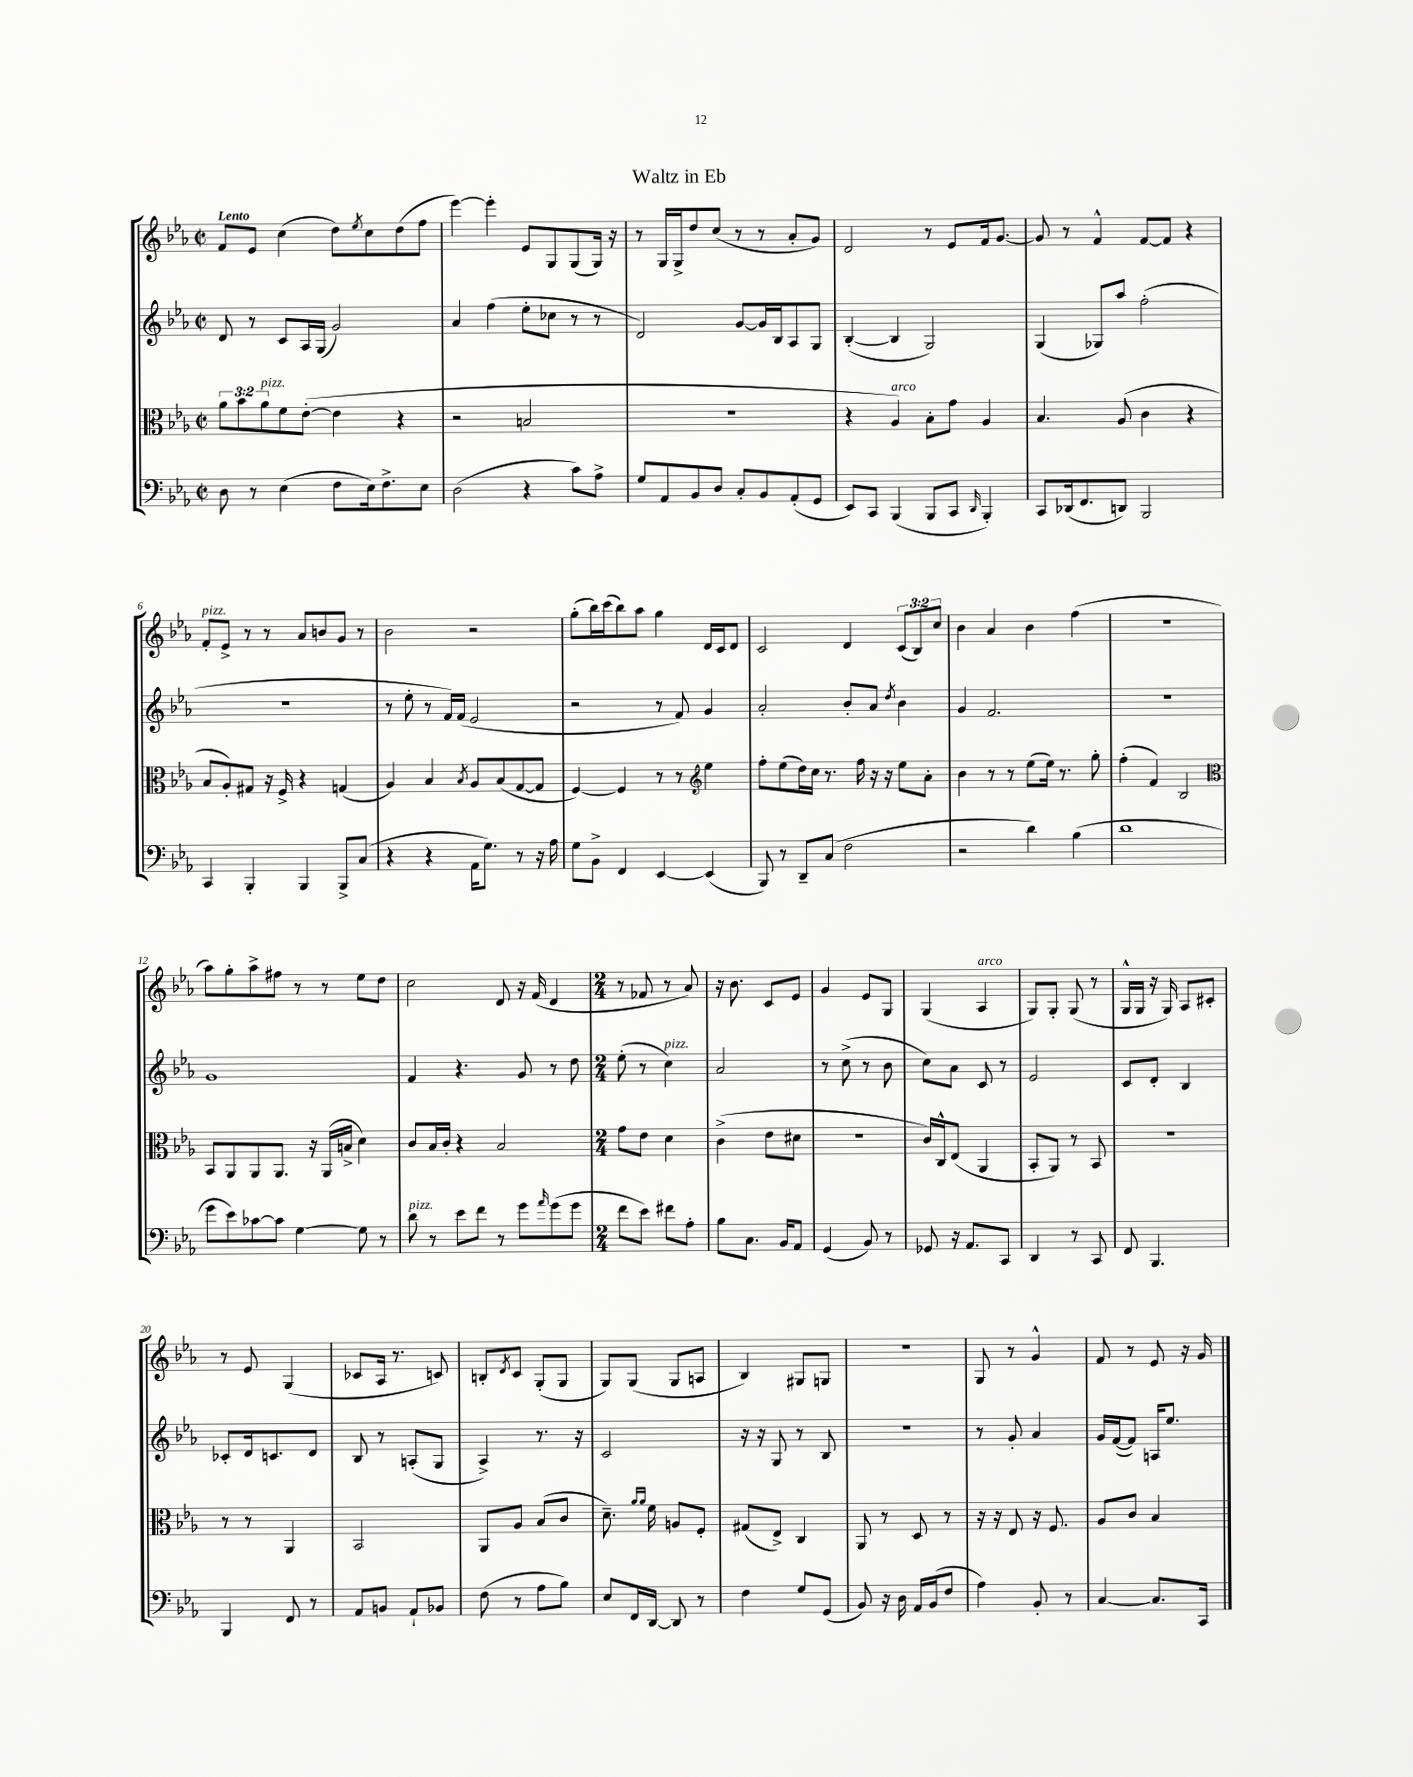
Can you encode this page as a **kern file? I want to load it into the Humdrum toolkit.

**kern	**kern	**kern	**kern
*part4	*part3	*part2	*part1
*staff4	*staff3	*staff2	*staff1
*clefF4	*clefC3	*clefG2	*clefG2
*k[b-e-a-]	*k[b-e-a-]	*k[b-e-a-]	*k[b-e-a-]
*M2/2	*M2/2	*M2/2	*M2/2
*met(c|)	*met(c|)	*met(c|)	*met(c|)
=1	=1	=1	=1
!	!	!	!LO:TX:a:B:t=Lento
8D\	12a-\L	8d/	8f/L
.	12b-\	.	.
8r	.	8r	8e-/J
!	!LO:TX:a:i:t=pizz.	!	!
.	12a-\	.	.
(4E-\	8f\	8c/L	(4cc\
.	([8e-'\J	16A-/L	.
.	.	(16G/JJ	.
8F\L	4e-\]	2g/)	8dd\L)
.	.	.	8qee-/
16E-\k)	.	.	8cc\
8.F^\	.	.	.
.	4r	.	(8dd\
8E-\J	.	.	8ff\J
=2	=2	=2	=2
(2D\	2r	4a-/	[4eee-\)
.	.	(4ff\	4eee-'\]
4r	2Bn/	8ee-'\L	8e-/L
.	.	8cc-X\J	8G/
8c\L)	.	8r	(8G/
8A-^\J	.	8r	16G/Jk)
.	.	.	16r
=3	=3	=3	=3
8G/L	1r	2d/)	8r
8AA-/	.	.	16G/LL
.	.	.	16G^/J
8BB-/	.	.	8dd/
8D/J	.	.	(8cc/J
8C'/L	.	[8g/L	8r
8BB-/	.	16g/L]	8r
.	.	16B-/J	.
(8AA-'/	.	8A-/	8a-'/L
8GG/J	.	8G/J	8g/J)
=4	=4	=4	=4
8EE-/L)	4r	([4B-'/	2d/
8CC/J	.	.	.
!	!LO:TX:a:i:t=arco	!	!
(4BBB-/	4A-/)	4B-/]	.
8BBB-/L	8B-'\L	2G/)	8r
8CC/J	8g\J	.	8e-/L
16qqDD/	.	.	.
4BBB-'/)	4A-/	.	16f/k
.	.	.	[8.g/J
=5	=5	=5	=5
8CC/L	4.B-/	(4G/	8g/]
(16DD-X/k	.	.	8r
8.FF/	.	.	.
.	.	8G-X/L)	4f^^/
8DDn/J)	(8A-/	8aa-/J	.
2BBB-/	4c\	(2ff'\	[8f/L
.	.	.	8f/J]
.	4r	.	4r
!!LO:LB:g=z
=6	=6	=6	=6
!	!	!	!LO:TX:a:i:t=pizz.
4CC/	8B-/L	1r	8f'/L
.	8A-'/)	.	8e-^/J
4BBB-'/	8G#X/J	.	8r
.	16r	.	8r
.	16F^/	.	.
4BBB-/	4r	.	8a-/L
.	.	.	8bn/
8BBB-^/L	(4Gn/	.	8g/J
(8C/J	.	.	8r
=7	=7	=7	=7
4r	4A-/)	8r	2b-\
.	.	8ee-'\	.
4r	4B-/	8r	.
.	.	16f/LL)	.
.	.	(16f/JJ	.
.	8qB-/	.	.
16AA-\KL	8A-/L	2e-/	2r
8.G\J)	.	.	.
.	(8B-/	.	.
8r	[8G/	.	.
16r	8G/J]	.	.
16A-\	.	.	.
=8	=8	=8	=8
8G\L	[4F/)	2r	(8gg'\L
8BB-^\J	.	.	16bb-\L)
.	.	.	(16ccc\J
4FF/	4F/]	.	8bb-\)
.	.	.	8aa-\J
[4EE-/	8r	8r	4gg\
.	8r	8f/)	.
*	*clefG2	*	*
(4EE-/]	4ee-\	4g/	16d/LL
.	.	.	16c/J
.	.	.	8d/J
=9	=9	=9	=9
8BBB-/)	8ff'\L	2a-'/	2c/
8r	(8ee-\	.	.
8DD~/L	16dd\L)	.	.
.	16cc\JJ	.	.
(8C/J	8.r	.	.
2F\	.	8b-'/L	4d/
.	16ff\	.	.
.	16r	8a-/J	.
.	16r	.	.
.	.	8qdd/	.
.	8ee-\L	4b-\	(12c/L
.	.	.	12B-/)
.	8a-'\J	.	.
.	.	.	12cc/J
=10	=10	=10	=10
2r	4b-\	4g/	4b-\
.	8r	2.f/	4a-/
.	8r	.	.
4d\)	(8ee-\L	.	4b-\
.	16ee-\Jk)	.	.
.	8.r	.	.
(4B-\	.	.	(4ff\
.	8gg'\	.	.
=11	=11	=11	=11
1d	(4ff'\	1r	1r
.	4f/)	.	.
.	2B-/	.	.
!!LO:LB:g=z
=12	=12	=12	=12
*	*clefC3	*	*
8g\L	8BB-/L	1g	8aa-\L)
8e-\)	8AA-/	.	8gg'\
[8c-X\	8AA-/	.	8aa-^\
8c-\J]	8.AA-/J	.	8ff#X\J
[4G\	.	.	8r
.	16r	.	.
.	(16AA-/LL	.	8r
.	16Bn^/JJ	.	.
8G\]	4d\)	.	8ee-\L
8r	.	.	8dd\J
=13	=13	=13	=13
!LO:TX:a:i:t=pizz.	!	!	!
8d\	8c/L	4f/	2cc\
8r	16B-/L	.	.
.	16c'/JJ	.	.
8e-\L	4r	4.r	.
8f\J	.	.	.
8r	2B-/	.	8d/
8g\L	.	8g/	16r
.	.	.	(16f/
16qqa-/	.	.	.
(8g\	.	8r	4d/
8g\J	.	8dd\	.
=14	=14	=14	=14
*M2/4	*M2/4	*M2/4	*M2/4
8f\L	8g\L	(8ee-'\	8r
8e-\J)	8e-\J	8r	8f-X/
!	!	!LO:TX:a:i:t=pizz.	!
8f#X\L	4d\	4cc\)	8r
8A-'\J	.	.	8a-/)
=15	=15	=15	=15
8B-\L	(4c^\	2a-/	16r
.	.	.	8.b-\
8.C\J	.	.	.
.	8e-\L	.	8c/L
16BB-/KL	.	.	.
8AA-/J	8d#X\J	.	8e-/J
=16	=16	=16	=16
(4GG/	2r	8r	4g/
.	.	(8cc^\	.
8BB-/)	.	8r	8e-/L
8r	.	8b-\	8G/J
=17	=17	=17	=17
8GG-X/	16c/LL)	8cc\L)	(4G/
.	16C^^/J	.	.
16r	(8E-/J	8a-\J	.
8.AA-/L	.	.	.
!	!	!	!LO:TX:a:i:t=arco
.	4AA-/	8c/	4A-/
8CC/J	.	8r	.
=18	=18	=18	=18
4DD/	8BB-'/L	2e-/	8G/L)
.	8AA-/J)	.	8G'/J
8r	8r	.	(8G/
8CC/	8BB-/	.	8r
=19	=19	=19	=19
8FF/	2r	8c/L	16G^^/LL
.	.	.	16G/JJ
4.BBB-/	.	8d'/J	16r
.	.	.	16G/)
.	.	4B-/	8A-/L
.	.	.	8c#X'/J
!!LO:LB:g=z
=20	=20	=20	=20
4BBB-/	8r	8c-X'/L	8r
.	8r	16d/k	8e-/
.	.	8.cn/	.
8FF/	4AA-/	.	(4G/
8r	.	8d/J	.
=21	=21	=21	=21
8AA-/L	2BB-/	8B-/	8c-X/L
8BBn/J	.	8r	16A-/Jk
.	.	.	8.r
8AA-`/L	.	(8An'/L	.
8BB-X/J	.	8G/J	8cn/)
=22	=22	=22	=22
(8F\	8AA-/L	4A-^/)	8Bn'/L
.	.	.	8qd/
8r	8A-/J	.	8c/J
8A-\L	(8B-/L	8.r	(8G'/L
8B-\J)	8c/J	.	8G/J
.	.	16r	.
=23	=23	=23	=23
8E-/L	8.d~\)	2c/	8G/L)
16FF/L	.	.	(8G/J
.	16qqa-/LL	.	.
.	16qqa-/JJ	.	.
[16DD/JJ	16f\	.	.
8DD/]	8An/L	.	8G/L
8r	8F'/J	.	8An/J
=24	=24	=24	=24
4F\	(8G#X/L	16r	4B-/)
.	.	16r	.
.	8E-^/J)	8G/	.
8G/L	4C/	8r	8G#X/L
(8GG/J	.	8B-/	8Gn/J
=25	=25	=25	=25
8BB-/)	8AA-/	2r	2r
16r	8r	.	.
16D\	.	.	.
16AA-/LL	8D/	.	.
(16BB-/J	.	.	.
8F/J	8r	.	.
=26	=26	=26	=26
4A-\)	16r	8r	8G/
.	16r	.	.
.	8E-/	8g'/	8r
8BB-'/	16r	4a-/	4g^^/
.	8.F/	.	.
8r	.	.	.
=27	=27	=27	=27
[4C/	8A-/L	16g/LL	8f/
.	.	([16f/J	.
.	8c/J	8f/J])	8r
8.C/L]	4B-/	16An/KL	8e-/
.	.	8.ee-/J	.
.	.	.	16r
16CC/Jk	.	.	16g/
==	==	==	==
*-	*-	*-	*-
